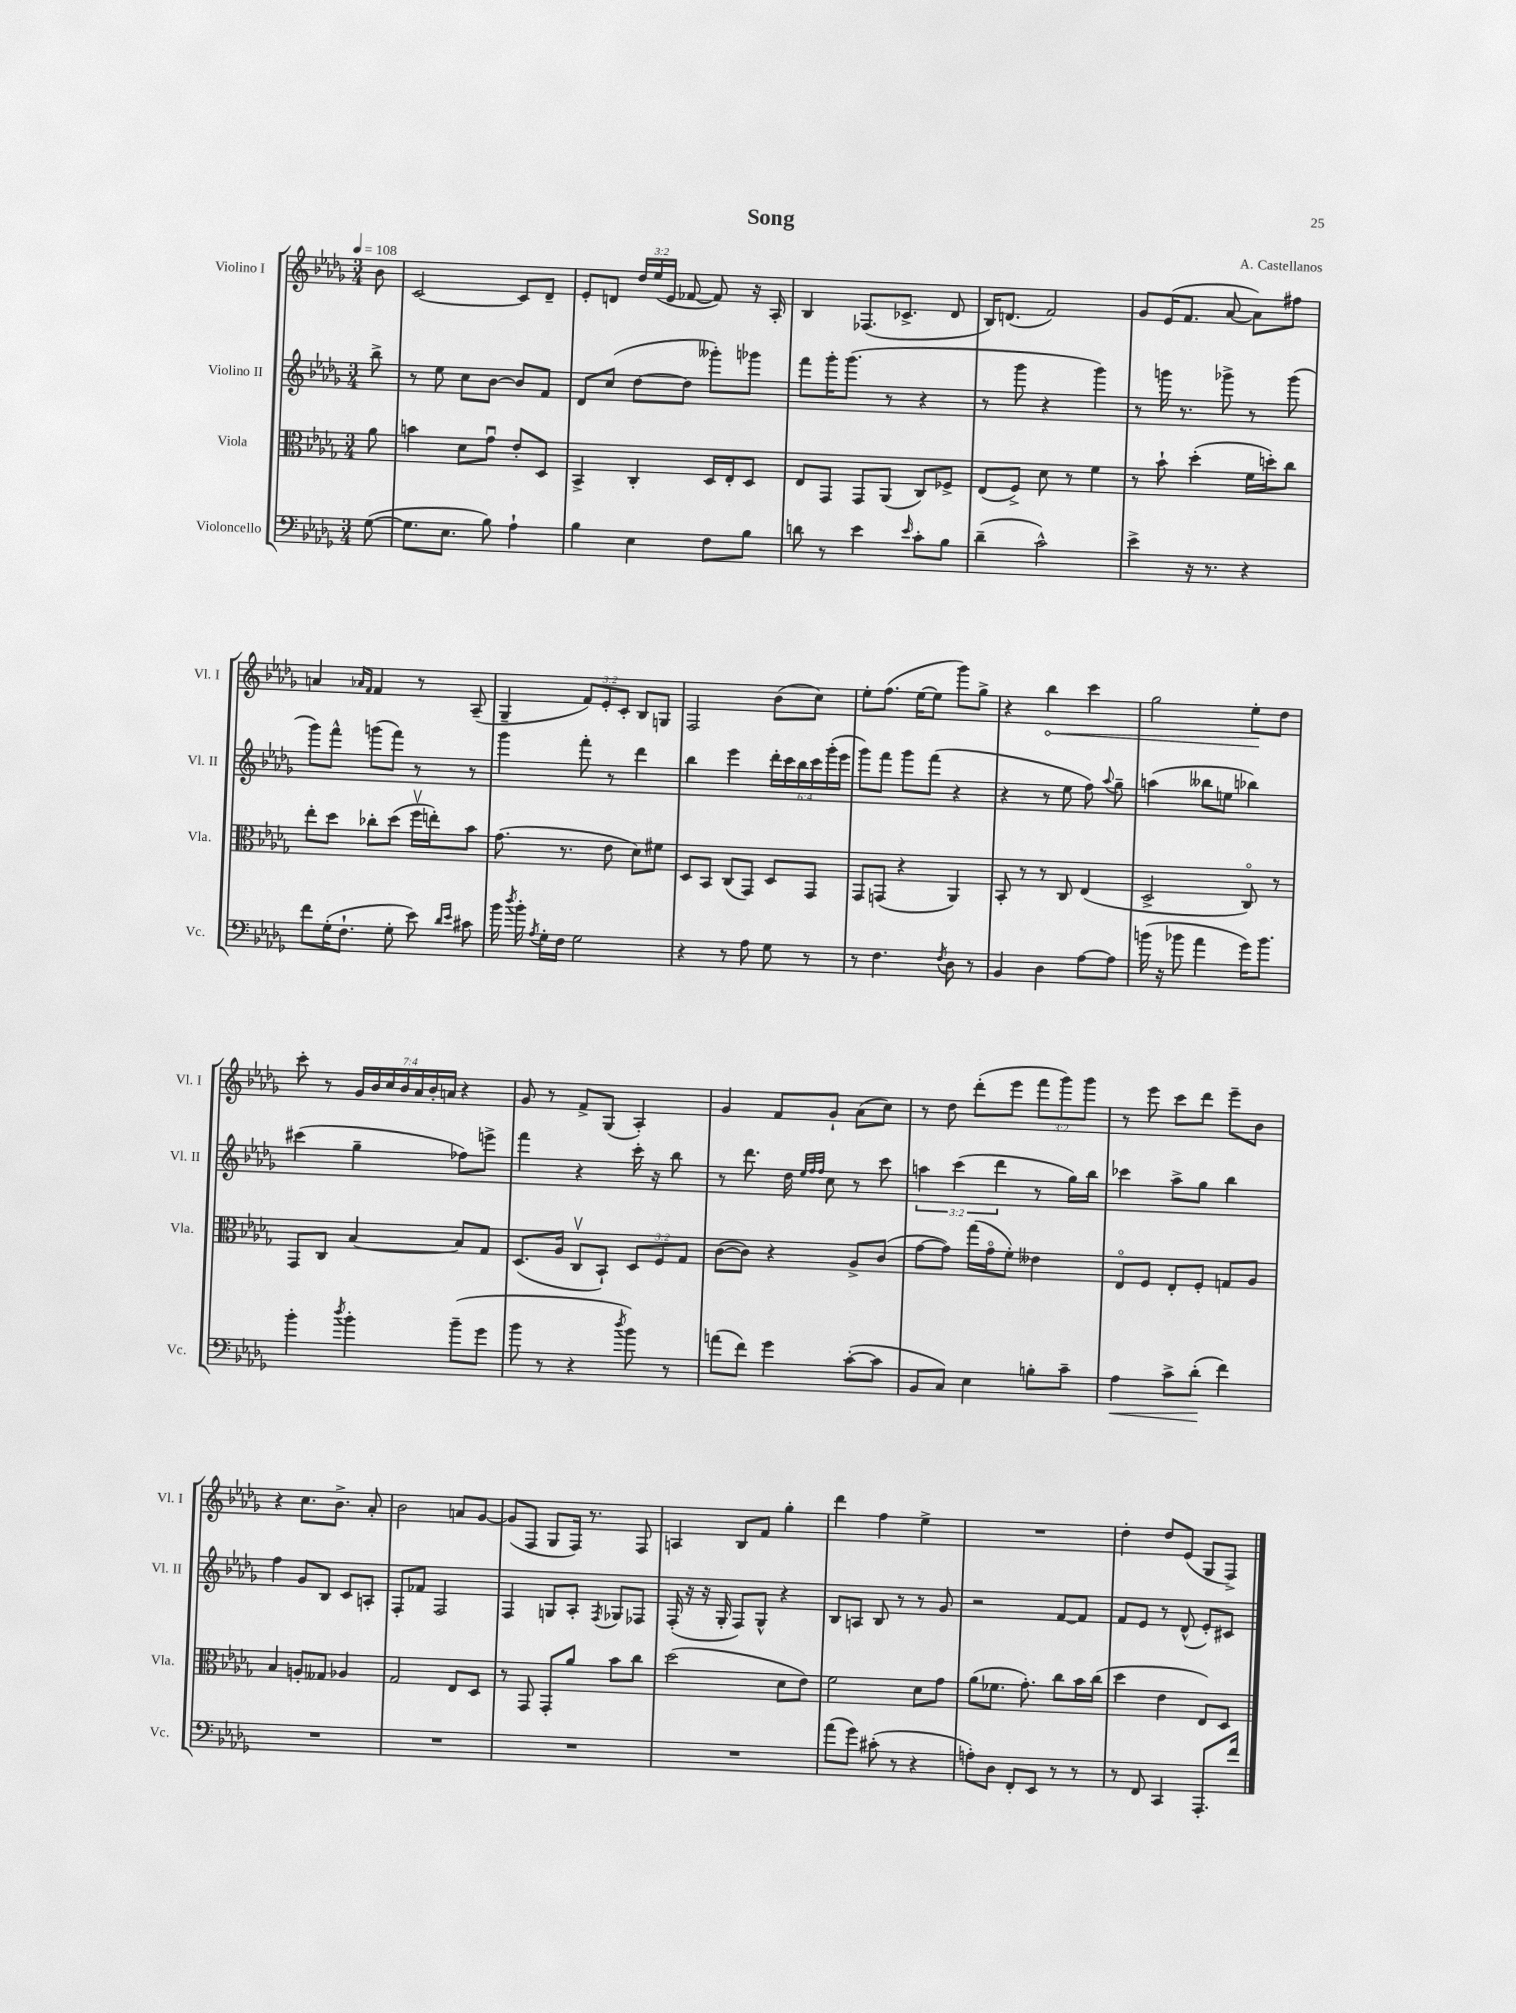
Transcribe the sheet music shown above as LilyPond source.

\header { title = "Song" composer = "A. Castellanos" }
<<
\new StaffGroup <<
\new Staff = "s0" \with { instrumentName = "Violino I" shortInstrumentName = "Vl. I" } {
    \clef treble \key des \major \numericTimeSignature \time 3/4 \override Staff.TupletNumber.text = #tuplet-number::calc-fraction-text \partial 8 \tempo 4 = 108
    \autoBeamOff bes'8 |
    c'2~ c'8[ des'8]-- |
    ees'8[-. d'8] \tuplet 3/2 { des''16[ ees''16( ees'16] } fes'8~ fes'8) r16 aes16-. |
    bes4 fes8.[( ces'8.]-> des'8 |
    bes16[) d'8.]( f'2) |
    ges'8[ ees'16( f'8.] aes'8~ aes'8[) fis''8] |
    a'4 \grace { aes'16[ f'16] } f'4 r8 aes8--( |
    ges4-- \tuplet 3/2 { f'8[) ees'8-. c'8]-. } bes8[ g8] |
    f2 bes'8[( c''8]) |
    ees''8[-. f''8.]( ees''16[~ ees''8] ges'''8[) ges''8]-> |
    r4 \once \override Hairpin.circled-tip = ##t bes''4\< c'''4 |
    ges''2 ees''8[-.\! des''8] |
    c'''8-. r8 \tuplet 7/4 { ges'16[ bes'16 c''16 bes'16 aes'16 bes'16-. a'16] } r4 |
    ges'8 r8 f'8[-> ges8]( aes4-.) |
    ges'4 f'8[ ges'8]-! aes'8[( c''8]) |
    r8 des''8 des'''8[-.( ees'''8] \tuplet 3/2 { f'''8[ ges'''8) ges'''8] } |
    r8 ees'''8 c'''8[ des'''8] ees'''8[-- bes'8] |
    r4 c''8.[ bes'8.]-> aes'8-. |
    bes'2 a'8[ ges'8]~ |
    ges'8[( f8] ges8[ f16]) r8. f8 |
    a4 bes8[ f'8] ges''4-. |
    des'''4 f''4 ees''4-> |
    R2. |
    des''4-. des''8[ ees'8]( ges8[ f8]->) \bar "|." |
}
\new Staff = "s1" \with { instrumentName = "Violino II" shortInstrumentName = "Vl. II" } {
    \clef treble \key des \major \numericTimeSignature \time 3/4 \override Staff.TupletNumber.text = #tuplet-number::calc-fraction-text \partial 8
    \autoBeamOff bes''8-> |
    r8 ees''8 c''8[ bes'8]~ bes'8[ f'8] |
    des'8[ c''8]( des''8[~ des''8] geses'''8[-.) ges'''8] |
    f'''8[ ges'''16-. ges'''8.]( r8 r4 |
    r8 ges'''8 r4 ges'''4) |
    r8 g'''16 r8. ges'''8-> r8 ges'''8( |
    ges'''8[) f'''8]-^ g'''8[( f'''8]) r8 r8 |
    ges'''4 f'''8-. r8 des'''4 |
    bes''4 ees'''4 \tuplet 6/4 { des'''16[-. c'''16 bes''16 c'''16 ges'''16-.( ees'''16] } |
    ges'''8[) f'''8] ges'''8[ f'''8]( r4 |
    r4 r8 ees''8 f''8) \appoggiatura { aes''8 } ges''8-- |
    a''4( beses''8[ e''8] bes''4) |
    cis'''4( ges''4-- fes''8[) e'''8]-> |
    f'''4 r4 c'''16-. r16 bes''8 |
    r8 des'''8. des''16 \grace { ees''32[ f''32 f''32] } c''8 r8 c'''8 |
    \tuplet 3/2 { a''4 c'''4( des'''4 } r8 ges''16[) bes''16] |
    ces'''4 aes''8[-> ges''8] bes''4 |
    f''4 ges'8[ bes8] c'8[ a8]-. |
    f8[-. fes'8] f2 |
    f4 g8[ aes8]-. \acciaccatura { f8 } ges8[ fes8] |
    f16-.( r16 r16 ges16-. f8[) ges8]-^ r4 |
    bes8[ a8] bes8 r8 r8 ges'8 |
    r2 f'8[~ f'8] |
    f'8[ ees'8] r8 des'8-^( ees'8[-.) cis'8] \bar "|." |
}
\new Staff = "s2" \with { instrumentName = "Viola" shortInstrumentName = "Vla." } {
    \clef alto \key des \major \numericTimeSignature \time 3/4 \override Staff.TupletNumber.text = #tuplet-number::calc-fraction-text \partial 8
    \autoBeamOff aes'8 |
    b'4 des'8[ ges'8]\downbow ees'8[-. des8] |
    bes,4-> c4-. des16[ ees16-. des8] |
    ees8[ ges,8] ges,8[ aes,8]( c8[) fes8]-> |
    ees8[( f8]->) des'8 r8 f'4 |
    r8 bes'8-! des''4-.( f'16[ d''16-.) c''8] |
    ees''8[-. des''8] ces''8[-. des''8]( f''16[\upbow e''16-.) bes'8] |
    ges'8.( r8. ees'8 des'8[) fis'8] |
    des8[ bes,8] c8[( ges,8]) des8[ ges,8] |
    ges,8[ g,8]( r4 aes,4) |
    bes,8-. r8 r8 c8 ees4( |
    des2-> c8\flageolet) r8 |
    ges,8[ c8] bes4~ bes8[ ges8] |
    des8.[( aes16] c8[\upbow bes,8]-!) \tuplet 3/2 { des8[ f8 ges8] } |
    c'8[~( c'8]) r4 aes8[-> c'8]( |
    ges'8[~ ges'8]) ges''16[( ges'16\flageolet f'8]-.) eeses'4 |
    ees8[\flageolet f8] ees8[-. f8]-. g8[ aes8] |
    bes4 a8[-. geses8] aes4 |
    ges2 ees8[ des8] |
    r8 ges,8 ges,8[-. aes'8] bes'8[ c''8] |
    des''2( des'8[ ees'8]) |
    f'2 des'8[ ges'8] |
    aes'8[( fes'8.] ges'8.-.) c''8[ bes'16 c''16]( |
    des''4 ees'4 ees8[) des8] \bar "|." |
}
\new Staff = "s3" \with { instrumentName = "Violoncello" shortInstrumentName = "Vc." } {
    \clef bass \key des \major \numericTimeSignature \time 3/4 \partial 8
    \autoBeamOff ges8~( |
    ges8.[ ees8.] bes8) aes4-! |
    bes4 ees4 f8[ bes8] |
    d'8 r8 ees'4 \grace { ees'16 } c'8[-. bes8] |
    des'4--( c'2-^) |
    ees'4-> r16 r8. r4 |
    f'8[ ges16-.( f8.]-! ges8-. ees'8) \grace { des'16[ ees'16] } cis'8 |
    bes'16 \acciaccatura { des''8 } bes'16-. \acciaccatura { aes8 } ges16[-. f16] ges2 |
    r4 r8 aes8 ges8 r8 |
    r8 f4. \acciaccatura { f8 } des8 r8 |
    bes,4 des4 aes8[~ aes8] |
    b'16( r16 bes'8 aes'4 ges'16[) bes'8.] |
    bes'4-. \acciaccatura { des''8 } bes'4-. bes'8[--( ges'8] |
    bes'8 r8 r4 \acciaccatura { des''8 } bes'8) r8 |
    a'8[( f'8]) ges'4 c'8[~-.( c'8] |
    bes,8[ c8]) ees4 b8[-. c'8]-- |
    aes4\< c'8[-> des'8]-.\!( f'4) |
    R2. |
    R2. |
    R2. |
    R2. |
    aes'8[( ges'8]) cis'8-.( r8 r4 |
    a8[-.) des8] f,8[-. ees,8] r8 r8 |
    r8 f,8 c,4 aes,,8.[-. f'16] \bar "|." |
}
>>
>>
\layout { \context { \Score \remove "Bar_number_engraver" } }
